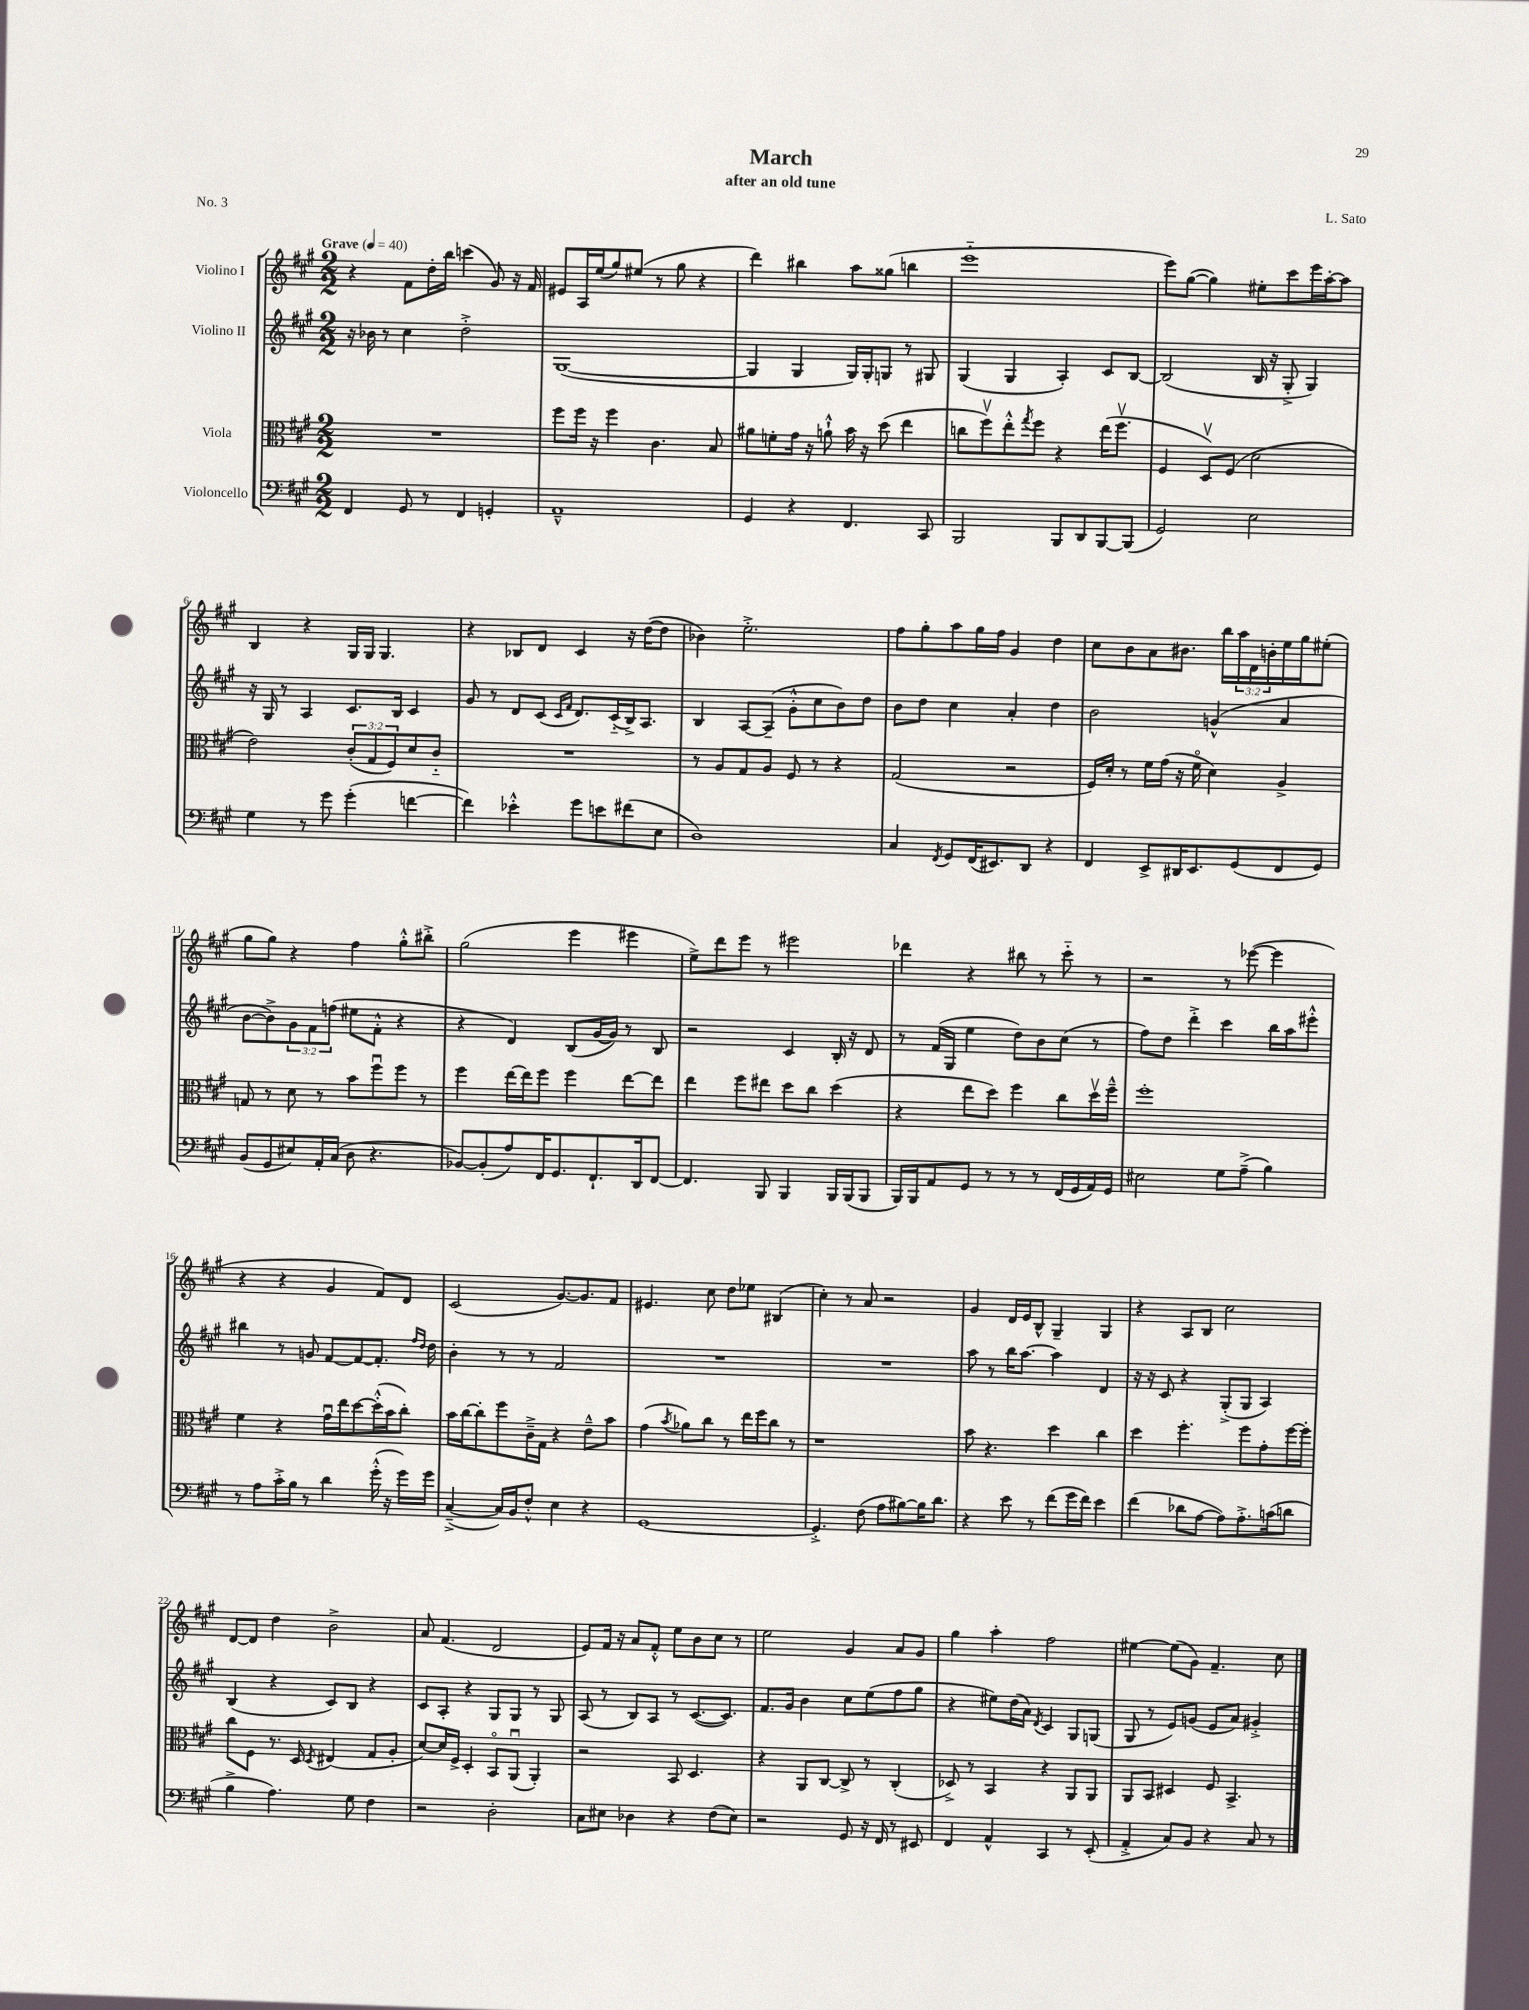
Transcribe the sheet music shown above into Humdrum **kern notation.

**kern	**kern	**kern	**kern
*part4	*part3	*part2	*part1
*staff4	*staff3	*staff2	*staff1
*I"Violoncello	*I"Viola	*I"Violino II	*I"Violino I
*clefF4	*clefC3	*clefG2	*clefG2
*k[f#c#g#]	*k[f#c#g#]	*k[f#c#g#]	*k[f#c#g#]
*M2/2	*M2/2	*M2/2	*M2/2
*MM40	*MM40	*MM40	*MM40
=1	=1	=1	=1
!	!	!	!LO:TX:a:B:t=Grave
4FF#/	1r	16r	4r
.	.	16b-X\	.
.	.	8r	.
8GG#/	.	4cc#\	8f#\L
8r	.	.	16dd'\L
.	.	.	16bb\JJ
4FF#/	.	2dd'^\	(4cccn\
4GGn'/	.	.	8g#/)
.	.	.	16r
.	.	.	16f#/
=2	=2	=2	=2
1AA~^^	8ff#\L	([1G#	8e#X/L
.	16ff#\Jk	.	16A/L
.	16r	.	(16ee/J
.	4ff#\	.	8gg#/)
.	.	.	(8ee#X/J
.	4.c#\	.	8r
.	.	.	8gg#\
.	.	.	4r
.	8B/	.	.
=3	=3	=3	=3
4GG#/	8a#X\L	4G#/]	4ddd\)
.	8fn'\	.	.
4r	16g#\Jk	4G#/	4bb#X\
.	16r	.	.
.	8an`^^\	.	.
4.FF#/	16b\	16G#/LL)	8aa\L
.	16r	16G#'/J	.
.	(8dd\	8Gn/J	(8gg##X\J
.	4ee\	8r	4bbn\
8CC#/	.	8G#X/	.
=4	=4	=4	=4
2BBB/	8ccn\L	(4G#/	1eee
.	8ff#v\)	.	.
.	8ee'^^\	4G#/	.
.	8qgg#/	.	.
.	8ff#\J	.	.
8BBB/L	4r	4A'/)	.
8DD/	.	.	.
[8BBB/	(16ee\KL	8c#/L	.
.	8.ff#v\J	.	.
(8BBB/J]	.	[8B/J	.
=5	=5	=5	=5
2GG#/)	4F#/	(2B/]	8eee\L)
.	.	.	([8gg#\J
.	8Dv/L)	.	4gg#\])
.	(8F#/J	.	.
2E\	2d\	16B/	8ee#X'\L
.	.	16r	.
.	.	8G#'^/	8ccc#\
.	.	4G#/)	16eee\L
.	.	.	[16aa'\J
.	.	.	8aa\J]
!!LO:LB:g=z
=6	=6	=6	=6
4G#\	2e\)	16r	4B/
.	.	16G#/	.
.	.	8r	.
8r	.	4A/	4r
8g#\	.	.	.
(4g#'\	(12c#'/L	8.c#/L	16G#/LL
.	.	.	16G#/JJ
.	12G#/	.	.
.	.	.	4.G#/
.	12F#/)	.	.
.	.	16B/Jk	.
[4fn\	8d/	4c#/	.
.	8c#/J	.	.
=7	=7	=7	=7
4f\])	1r	8g#/	4r
.	.	8r	.
4e-X'^^\	.	8d/L	8B-X/L
.	.	(8c#/J	8d/J
.	.	16qqc#/LL	.
.	.	16qqf#/JJ	.
8g#\L	.	8.d/L)	4c#/
8en\	.	.	.
.	.	(16c#/L	.
(8f#X\	.	16B^/J)	16r
.	.	8.A/J	([16dd\KL
8E\J	.	.	8dd\J]
=8	=8	=8	=8
1D)	8r	4B/	4b-X\)
.	8A/L	.	.
.	8G#/	[8A/L	2.ee'^\
.	8A/J	(8A~/J]	.
.	8F#/	8g#'^^\L	.
.	8r	8cc#\	.
.	4r	8b\)	.
.	.	8dd\J	.
=9	=9	=9	=9
4C#/	(2G#/	8b\L	8ff#\L
.	.	8dd\J	8gg#'\
8qFF#/	.	.	.
8GG#/L	.	4cc#\	8aa\
(16FF#/K	.	.	16gg#\L
8.EE#X/)	.	.	16ff#\JJ
.	2r	4a'/	4g#/
8DD/J	.	.	.
4r	.	4dd\	4dd\
=10	=10	=10	=10
4FF#/	16F#/LL)	2b\	8cc#\L
.	16d'/JJ	.	.
.	8r	.	8b\
8EE^/L	16f#\LL	.	8a\
.	(16g#\JJ	.	.
16DD#X/K	16r	.	8.b#X\J
8.EE/	16f#\	.	.
.	4d\)	(4gn^^/	.
.	.	.	16bb\LL
(8GG#/	.	.	24aa\
.	.	.	24d\
.	.	.	24bn'\
8FF#/	4A^/	4a/	16ee\
.	.	.	16gg#\J
8GG#/J)	.	.	(8ee#X'\J
!!LO:LB:g=z
=11	=11	=11	=11
(8BB/L	8Gn/	[8b\L	8gg#\L
8GG#/	8r	8b^\])	8gg#\J)
8E#X/)	8d\	12g#\	4r
.	.	12f#\	.
16AA'/L	8r	.	.
.	.	(12ffn\J	.
(16C#/JJ	.	.	.
8D\	8b\L	8ee#X\L	4ff#\
4.r	8ff#u\	8f#'^^\J	.
.	8ff#\J	4r	8gg#'^^\L
.	8r	.	8bb#X'^\J
=12	=12	=12	=12
[8BB-X/L)	4ff#\	4r	(2gg#\
(8BB-'/]	.	.	.
8A/)	[16ee\LL	4d/)	.
.	16ee\J]	.	.
16FF#/K	8ff#\J	.	.
8.GG#/	.	.	.
.	4ff#\	(8B/L	4eee\
8.FF#`/	.	[16g#/L	.
.	.	16g#/JJ])	.
.	[8ee\L	8r	4eee#X\
16DD/k	.	.	.
[8FF#/J	8ee\J]	8B/	.
=13	=13	=13	=13
4.FF#/]	4ee\	2r	8ee^\L)
.	.	.	8ddd\
.	8ff#\L	.	8eee\J
8BBB/	8ee#X\J	.	8r
4BBB/	8dd\L	4c#/	2eee#X\
.	8cc#\J	.	.
16BBB/LL	(4dd\	16B'/	.
(16BBB/J	.	16r	.
8BBB/J	.	8d/	.
=14	=14	=14	=14
16BBB/LL)	4r	8r	4ddd-X\
16BBB/J	.	.	.
8AA/	.	(16f#/LL	.
.	.	16G#/JJ	.
8GG#/J	8ee\L	4ee\	4r
8r	8dd\J)	.	.
8r	4ff#\	8dd\L)	8bb#X\
8r	.	8b\	8r
(16FF#/LL	8cc#\L	(8cc#\J	8ccc#\
16GG#/	.	.	.
16AA/)	16ddv\L	8r	8r
16GG#/JJ	16ff#~^^\JJ	.	.
=15	=15	=15	=15
2E#X\	1ff#'	8ff#\L)	2r
.	.	8dd\J	.
.	.	4ddd'^\	.
8G#\L	.	4ccc#\	8r
(8A~^\J	.	.	([8eee-X\
4B\)	.	16bb\LL	4eee-\]
.	.	16aa\J	.
.	.	8eee#X'^^\J	.
!!LO:LB:g=z
=16	=16	=16	=16
8r	4f#\	4bb#X\	4r
8A\L	.	.	.
16c#'^\L	4r	8r	4r
16B\JJ	.	.	.
8r	.	8gn/	.
4d\	16g#u\LL	[8f#/L	4g#/
.	16ee\J	.	.
.	[8dd\	8f#/_	.
(16g#'^^\	(16dd'^^\L]	8.f#'/J]	8f#/L)
16r	16b\J	.	.
16g#\LL)	8cc#'\J)	.	8d/J
.	.	16qqff#/LL	.
.	.	16qqdd/JJ	.
16g#\JJ	.	16dd\	.
=17	=17	=17	=17
([4C#~^/	16b\LL	4b'\	(2c#/
.	[16cc#\J	.	.
.	8cc#'\]	.	.
16C#/LL])	8ff#\	8r	.
16BB/J	.	.	.
8F#'^^/J	16c#~^\L	8r	.
.	16G#\JJ	.	.
4E\	4r	2f#/	[8.g#/L)
.	.	.	8.g#/]
4r	8e~^^\L	.	.
.	8b\J	.	8f#/J
=18	=18	=18	=18
[1GG#	(4g#\	1r	4.e#X/
.	8qb/	.	.
.	8a-X\L)	.	.
.	8cc#\J	.	8cc#\
.	8r	.	8dd\L
.	16ee\LL	.	8ee-X\J
.	16ff#\J	.	.
.	8cc#\J	.	(4B#X/
.	8r	.	.
=19	=19	=19	=19
4.GG#'^/]	1r	1r	4cc#'\)
.	.	.	8r
(8F#\	.	.	8a/
8A\L	.	.	2r
[8B#X\)	.	.	.
16B#\K]	.	.	.
8.d\J	.	.	.
=20	=20	=20	=20
4r	8b\	8aa\	4g#/
.	4.r	8r	.
8e\	.	16bb\KL	16d/LL
.	.	[8.aa\J	16e/J
8r	.	.	8B^^/J
(8f#\L	4dd\	4aa\]	4G#~/
16g#\L	.	.	.
16f#\JJ)	.	.	.
4e\	4cc#\	4d/	4G#/
=21	=21	=21	=21
(4f#\	4dd\	16r	4r
.	.	16r	.
.	.	8c#/	.
8d-X\L	4.ff#'\	4r	8A/L
[8A\J	.	.	8B/J
8A\L])	.	(8G#'^/L	2cc#\
8.A'^\	8ff#\L	8G#/J	.
.	8g#'\	4A/)	.
(16cn\k	.	.	.
8dn\J	[16ff#\L	.	.
.	16ff#'\JJ]	.	.
!!LO:LB:g=z
=22	=22	=22	=22
4B^\	8cc#\L	(4B/	[8d/L
.	8F#\J	.	8d/J]
4.A\)	8.r	4r	4dd\
.	16D/	.	.
.	8qD/	.	.
.	(4E#X/	8c#/L)	2b^\
8G#\	.	8B/J	.
4F#\	8G#/L	4r	.
.	8A'/J	.	.
=23	=23	=23	=23
2r	[8d/L)	8c#/L	8a/
.	16d/L]	8A'/J	(4.f#/
.	16F#^/JJ	.	.
.	4D'/	4r	.
2D'\	8BB/L	8G#/L	2d/
.	(8AAu/J	8G#/J	.
.	4AA'/)	8r	.
.	.	8G#/	.
=24	=24	=24	=24
8C#\L	2r	(8A/	8e/L)
8E#X\J	.	8r	16f#/Jk
.	.	.	16r
4D-X\	.	8B/L)	8a/L
.	.	8A/J	8f#'^^/J
4r	8BB/	8r	8ee\L
.	4.D/	([8.c#/L	8b\
(8F#\L	.	.	8cc#\J
.	.	8.c#/J])	.
8E#\J)	.	.	8r
=25	=25	=25	=25
2r	4r	8.f#/L	2ee\
.	.	16g#/Jk	.
.	8AA/L	4b\	.
.	[8C#/J	.	.
8GG#/	8C#^/]	8cc#\L	4g#/
16r	8r	(8ee\	.
16FF#/	.	.	.
8r	(4C#'/	8ff#\	8a/L
8EE#X/	.	8gg#\J	8g#/J
=26	=26	=26	=26
4FF#/	8D-X^/)	4r	4gg#\
.	8r	.	.
4AA^^/	4BB/	8ee#X\L)	4aa'\
.	.	(16dd\L	.
.	.	16a\JJ)	.
.	.	8qd/	.
4CC#/	4r	4c#/	2ff#\
8r	8AA/L	8G#/L	.
(8EE'/	8AA/J	(8Gn/J	.
=27	=27	=27	=27
4AA'^/	8AA/L	8G#/	[4ee#X\
.	8BB/J	8r	.
8C#/L)	4D#X/	8e/L)	(8ee#\L]
8BB/J	.	(8gn/J	8g#\J)
4r	8F#/	8e/L	4.f#~/
.	4.BB^/	8a/J)	.
8C#/	.	4g#X'^/	.
8r	.	.	8cc#\
==	==	==	==
*-	*-	*-	*-
